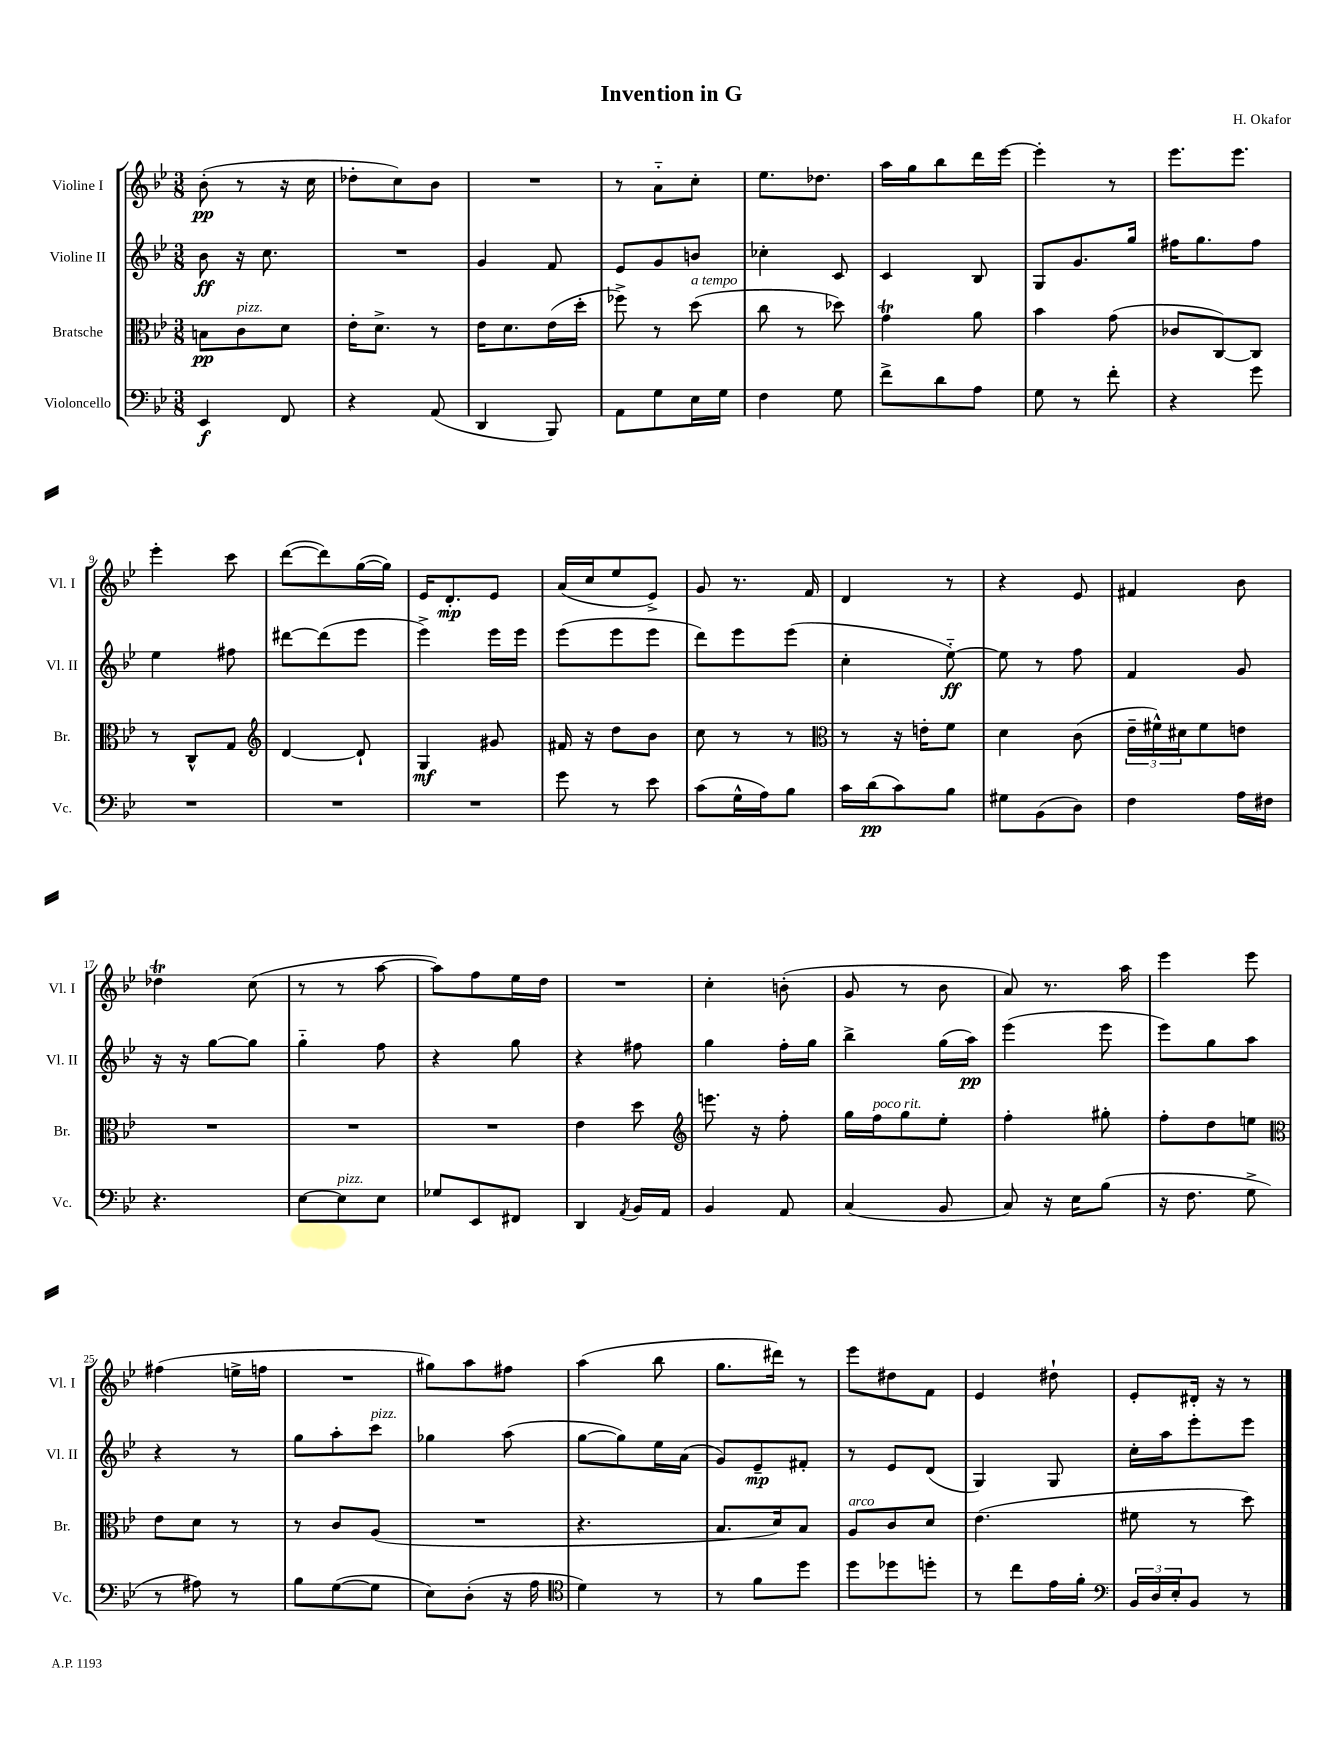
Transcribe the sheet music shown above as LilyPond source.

\header { title = "Invention in G" composer = "H. Okafor" }
<<
\new StaffGroup <<
\new Staff = "s0" \with { instrumentName = "Violine I" shortInstrumentName = "Vl. I" } {
    \clef treble \key bes \major \numericTimeSignature \time 3/8
    bes'8-.\pp( r8 r16 c''16 |
    des''8-. c''8) bes'8 |
    R4. |
    r8 a'8-_ c''8-. |
    ees''8. des''8. |
    a''16 g''16 bes''8 d'''16 ees'''16~ |
    ees'''4-. r8 |
    ees'''8. ees'''8. |
    ees'''4-. c'''8 |
    d'''8~( d'''8) g''16~( g''16) |
    ees'16 d'8.-.\mp ees'8 |
    a'16( c''16 ees''8 ees'8->) |
    g'8 r8. f'16 |
    d'4 r8 |
    r4 ees'8 |
    fis'4 bes'8 |
    des''4\trill c''8( |
    r8 r8 a''8~ |
    a''8) f''8 ees''16 d''16 |
    R4. |
    c''4-. b'8-.( |
    g'8 r8 bes'8 |
    a'8) r8. a''16 |
    ees'''4 ees'''8 |
    fis''4( e''16-> f''16 |
    R4. |
    gis''8) a''8 fis''8 |
    a''4( bes''8 |
    g''8. dis'''16) r8 |
    ees'''8 dis''8 f'8 |
    ees'4 dis''8-! |
    ees'8-. dis'16-. r16 r8 \bar "|." |
}
\new Staff = "s1" \with { instrumentName = "Violine II" shortInstrumentName = "Vl. II" } {
    \clef treble \key bes \major \numericTimeSignature \time 3/8
    bes'8\ff r16 c''8. |
    R4. |
    g'4 f'8 |
    ees'8 g'8 b'8 |
    ces''4-. c'8 |
    c'4 bes8 |
    g8 g'8. g''16 |
    fis''16 g''8. fis''8 |
    ees''4 fis''8 |
    dis'''8~ dis'''8( ees'''8 |
    ees'''4->) ees'''16 ees'''16 |
    ees'''8( ees'''8 ees'''8 |
    d'''8) ees'''8 ees'''8( |
    c''4-. ees''8~-_\ff) |
    ees''8 r8 f''8 |
    f'4 g'8 |
    r16 r16 g''8~ g''8 |
    g''4-_ f''8 |
    r4 g''8 |
    r4 fis''8 |
    g''4 f''16-. g''16 |
    bes''4-> g''16( a''16\pp) |
    ees'''4( ees'''8 |
    ees'''8) g''8 a''8 |
    r4 r8 |
    g''8 a''8-. c'''8^\markup { \italic "pizz." } |
    ges''4 a''8( |
    g''8~ g''8) ees''16 a'16( |
    g'8) ees'8--\mp fis'8-. |
    r8 ees'8 d'8( |
    g4) g8 |
    c''16-. a''16 ees'''8-. ees'''8 \bar "|." |
}
\new Staff = "s2" \with { instrumentName = "Bratsche" shortInstrumentName = "Br." } {
    \clef alto \key bes \major \numericTimeSignature \time 3/8
    b8\pp c'8^\markup { \italic "pizz." } d'8 |
    ees'16-. d'8.-> r8 |
    ees'16 d'8. ees'16( d''16-. |
    fes''8->) r8 d''8^\markup { \italic "a tempo" }( |
    c''8 r8 des''8) |
    g'4\trill a'8 |
    bes'4 g'8( |
    ces'8 c8~) c8 |
    r8 c8-^ g8 |
    \clef treble d'4~ d'8-! |
    g4\mf gis'8 |
    fis'16 r16 d''8 bes'8 |
    c''8 r8 r8 |
    \clef alto r8 r16 e'16-. f'8 |
    d'4 c'8( |
    \tuplet 3/2 { ees'16-- fis'16-^) dis'16 } fis'8 e'8 |
    R4. |
    R4. |
    R4. |
    ees'4 d''8 |
    \clef treble e'''8. r16 f''8-. |
    g''16 f''16^\markup { \italic "poco rit." } g''8 ees''8-. |
    f''4-. gis''8-. |
    f''8-. d''8 e''8 |
    \clef alto ees'8 d'8 r8 |
    r8 c'8 a8( |
    R4. |
    r4. |
    bes8. d'16) bes8 |
    a8^\markup { \italic "arco" } c'8 d'8 |
    ees'4.( |
    fis'8 r8 d''8) \bar "|." |
}
\new Staff = "s3" \with { instrumentName = "Violoncello" shortInstrumentName = "Vc." } {
    \clef bass \key bes \major \numericTimeSignature \time 3/8
    ees,4\f f,8 |
    r4 a,8( |
    d,4 bes,,8) |
    a,8 g8 ees16 g16 |
    f4 g8 |
    f'8-> d'8 a8 |
    g8 r8 f'8-. |
    r4 g'8 |
    R4. |
    R4. |
    R4. |
    g'8 r8 ees'8 |
    c'8( g16-^ a16) bes8 |
    c'16 d'16\pp( c'8) bes8 |
    gis8 bes,8( d8) |
    f4 a16 fis16 |
    r4. |
    ees8~ ees8^\markup { \italic "pizz." } ees8 |
    ges8 ees,8 fis,8 |
    d,4 \acciaccatura { a,8 } bes,16 a,16 |
    bes,4 a,8 |
    c4( bes,8 |
    c8) r16 ees16 bes8( |
    r16 f8. g8-> |
    r8 ais8) r8 |
    bes8 g8~( g8 |
    ees8) d8-.( r16 a16 |
    \clef tenor d'4) r8 |
    r8 f'8 d''8 |
    d''8 des''8 d''8-. |
    r8 c''8 ees'16 f'16-. |
    \clef bass \tuplet 3/2 { bes,16 d16 ees16-. } bes,8 r8 \bar "|." |
}
>>
>>
